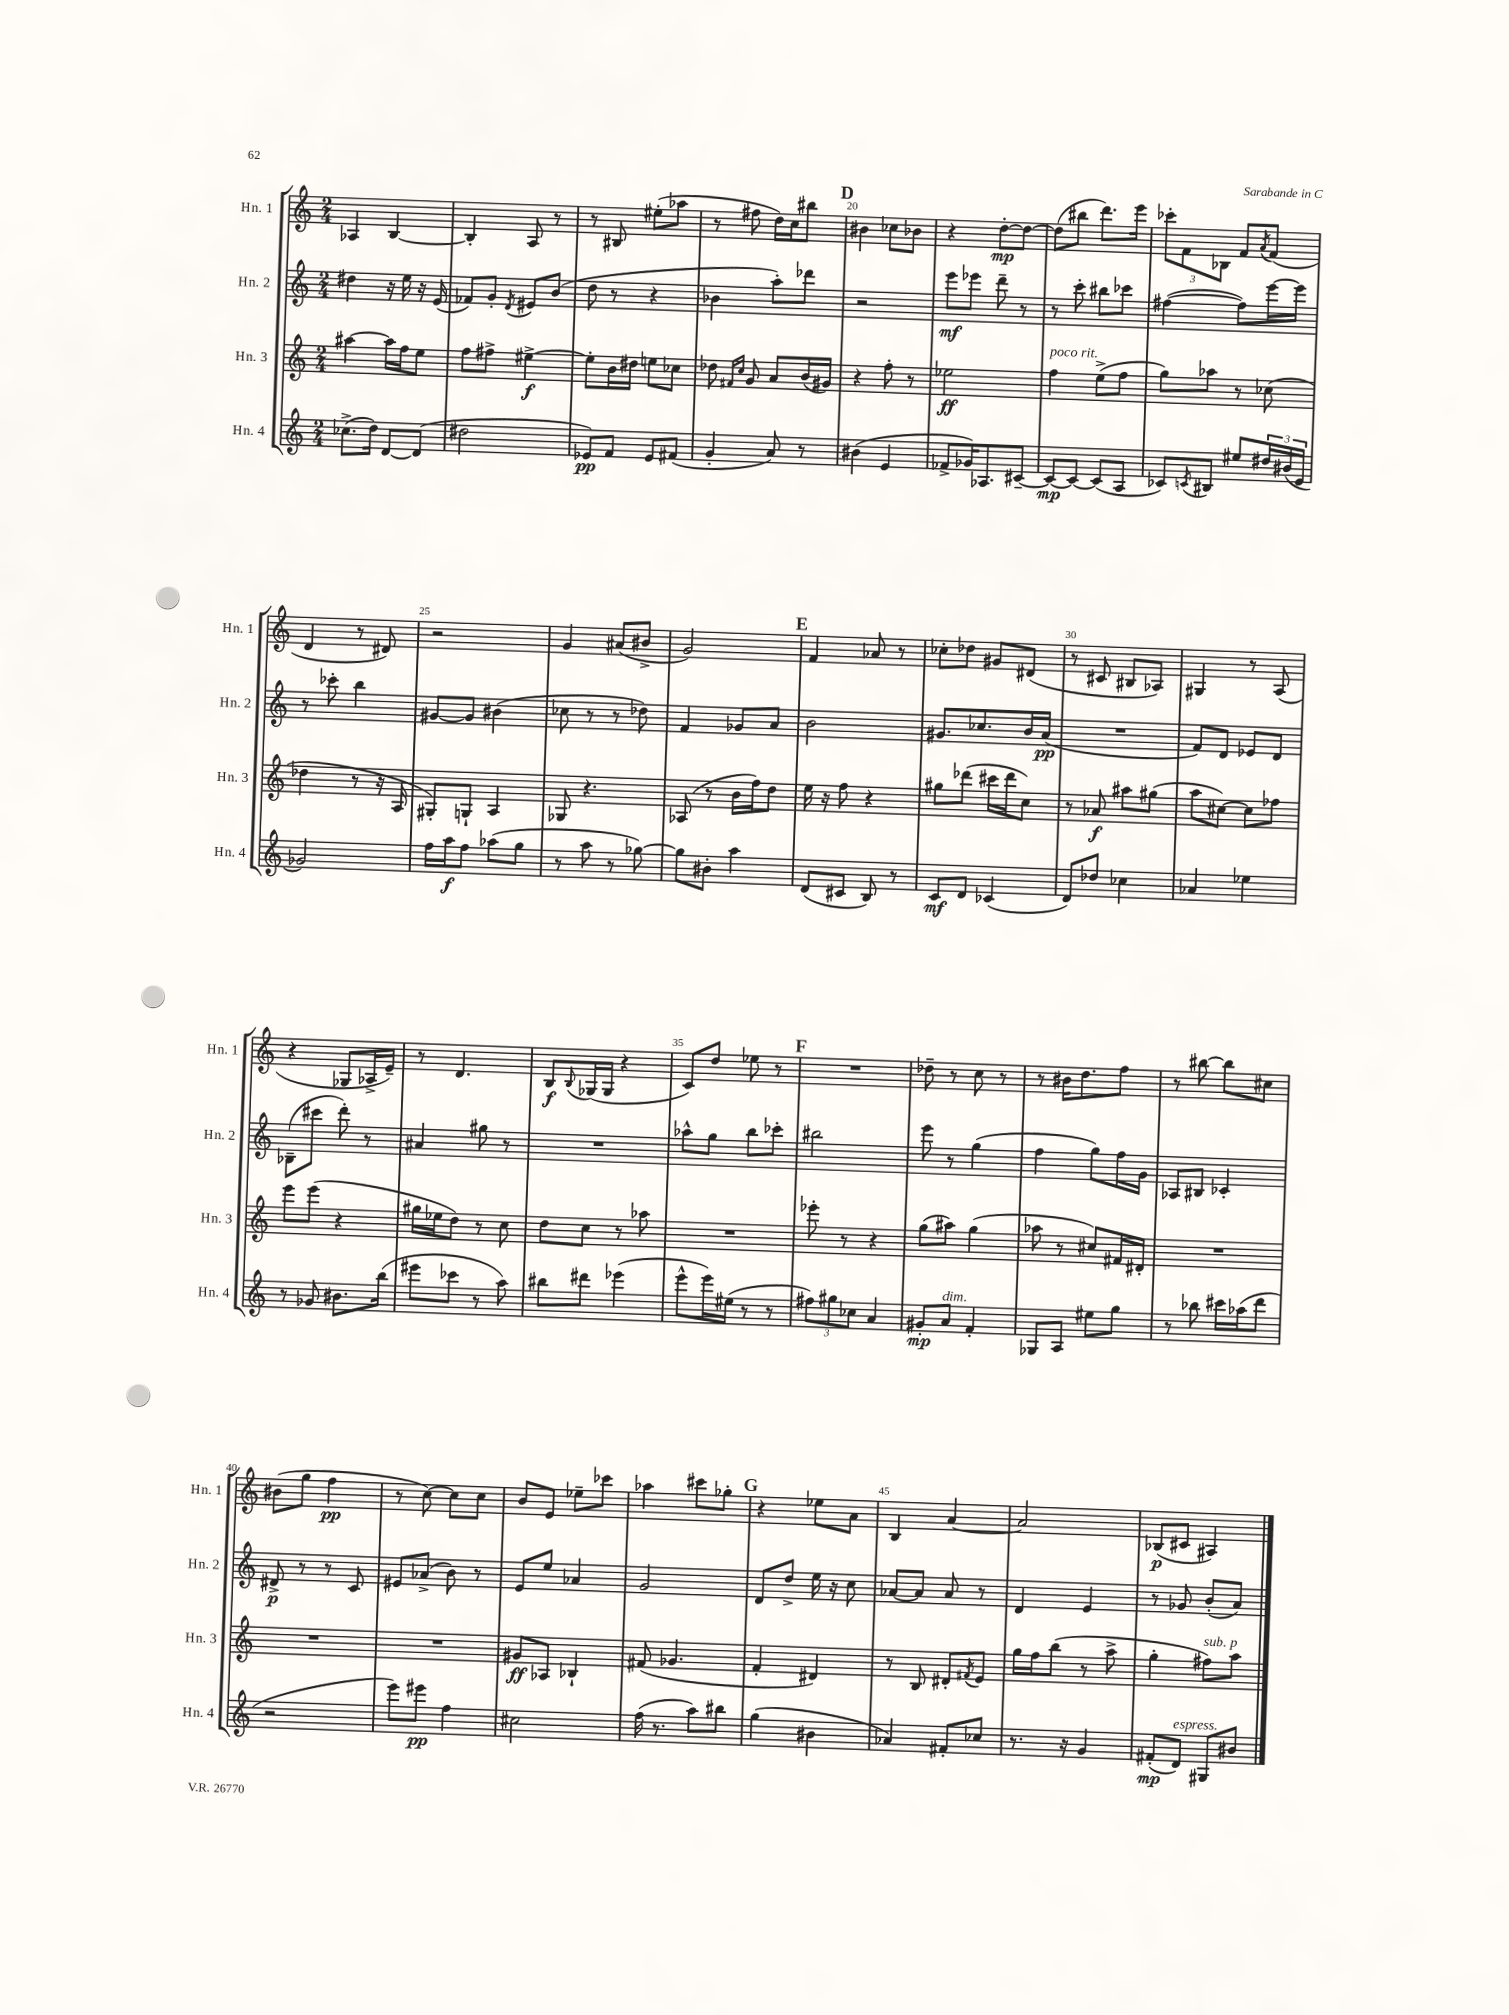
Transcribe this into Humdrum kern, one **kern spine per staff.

**kern	**dynam	**kern	**dynam	**kern	**dynam	**kern	**dynam
*part4	*part4	*part3	*part3	*part2	*part2	*part1	*part1
*staff4	*staff4	*staff3	*staff3	*staff2	*staff2	*staff1	*staff1
*I"Hn. 4	*	*I"Hn. 3	*	*I"Hn. 2	*	*I"Hn. 1	*
*I'Hn. 4	*	*I'Hn. 3	*	*I'Hn. 2	*	*I'Hn. 1	*
*clefG2	*	*clefG2	*	*clefG2	*	*clefG2	*
*k[]	*	*k[]	*	*k[]	*	*k[]	*
*M2/4	*	*M2/4	*	*M2/4	*	*M2/4	*
=16	=16	=16	=16	=16	=16	=16	=16
(8.cc-X^\L	.	[4aa#X\	.	4dd#X\	.	4A-X/	.
16dd\Jk)	.	.	.	.	.	.	.
[8d/L	.	16aa#\LL]	.	16r	.	[4B/	.
.	.	16ff\J	.	16ee\	.	.	.
(8d/J]	.	8ee\J	.	16r	.	.	.
.	.	.	.	(16e/	.	.	.
=17	=17	=17	=17	=17	=17	=17	=17
2dd#X\	.	8ff\L	.	8f-X/L)	.	4B'/]	.
.	.	8ff#X^\J	.	8g'/J	.	.	.
.	.	.	.	8qd/	.	.	.
.	.	[4ee#X^\	f	8e#X/L	.	8A/	.
.	.	.	.	(8b/J	.	8r	.
=18	=18	=18	=18	=18	=18	=18	=18
8e-X/L)	pp	8ee#'\L]	.	8dd\	.	8r	.
8f/J	.	16b\L	.	8r	.	8B#X/	.
.	.	16dd#X\JJ	.	.	.	.	.
8e-/L	.	8een\L	.	4r	.	(8ee#X'\L	.
(8f#X/J	.	8cc-X\J	.	.	.	8aa-X\J	.
=19	=19	=19	=19	=19	=19	=19	=19
4g'/	.	8dd-X\	.	4b-X\	.	8r	.
.	.	16qqf#X/LL	.	.	.	.	.
.	.	16qqcc/JJ	.	.	.	.	.
.	.	8g/	.	.	.	8ff#X\	.
8a/)	.	8a/L	.	8aa'\L)	.	16dd\LL)	.
.	.	.	.	.	.	16cc\J	.
8r	.	(16b/L	.	8ddd-X\J	.	8bb#X\J	.
.	.	16g#X/JJ)	.	.	.	.	.
!!LO:REH:place=s1:t=D
=20	=20	=20	=20	=20	=20	=20	=20
(4b#X\	.	4r	.	2r	.	4b#X\	.
4e/	.	8ff'\	.	.	.	8cc-X\L	.
.	.	8r	.	.	.	8b-X\J	.
=21	=21	=21	=21	=21	=21	=21	=21
8f-X^/L	.	2ee-X\	ff	8eee\L	mf	4r	.
16g-X/K)	.	.	.	8eee-X\J	.	.	.
8.A-X/	.	.	.	.	.	.	.
.	.	.	.	8ddd~\	.	[8dd'\L	mp
[8c#X~/J	.	.	.	8r	.	8dd\J_	.
=22	=22	=22	=22	=22	=22	=22	=22
!	!	!LO:TX:a:i:t=poco rit.	!	!	!	!	!
8c#/L_	mp	4ff\	.	8r	.	(8dd\L]	.
8c#/J_	.	.	.	8ccc'\	.	8bb#X\J	.
(8c#/L]	.	(8ee^\L	.	8bb#X\L	.	8.ddd\L)	.
8A/J	.	8ff\J	.	8ccc-X\J	.	.	.
.	.	.	.	.	.	16eee\Jk	.
=23	=23	=23	=23	=23	=23	=23	=23
8c-X/L)	.	8gg\L)	.	([4ff#X\	.	12ccc-X'\L	.
.	.	.	.	.	.	12f\	.
8qcn/	.	.	.	.	.	.	.
8B#X/J	.	8aa-X\J	.	.	.	.	.
.	.	.	.	.	.	12B-X\J	.
8ee#X/L	.	8r	.	8ff#\L])	.	8f/L	.
.	.	.	.	.	.	8qa/	.
24dd#X/L	.	(8cc-X\	.	[16eee\L	.	(8f/J	.
(24b#X/	.	.	.	.	.	.	.
.	.	.	.	16eee\JJ]	.	.	.
24e/JJ	.	.	.	.	.	.	.
!!LO:LB:g=z
=24	=24	=24	=24	=24	=24	=24	=24
2g-X/)	.	4dd-X\	.	8r	.	4d/	.
.	.	.	.	8ccc-X'\	.	.	.
.	.	8r	.	4bb\	.	8r	.
.	.	16r	.	.	.	8d#X/)	.
.	.	16A/	.	.	.	.	.
=25	=25	=25	=25	=25	=25	=25	=25
16ff\LL	.	8G#X'/L)	.	[8g#X/L	.	2r	.
16aa\J	f	.	.	.	.	.	.
8ff\J	.	8Gn`/J	.	8g#/J]	.	.	.
(8aa-X\L	.	4A/	.	(4b#X\	.	.	.
8gg\J	.	.	.	.	.	.	.
=26	=26	=26	=26	=26	=26	=26	=26
8r	.	8G-X/	.	8cc-X\	.	4g/	.
8aa\	.	4.r	.	8r	.	.	.
8r	.	.	.	8r	.	(8a#X/L	.
[8gg-X\)	.	.	.	8dd-X\)	.	8b#X^/J	.
=27	=27	=27	=27	=27	=27	=27	=27
8gg-\L]	.	(8A-X/	.	4f/	.	2g/)	.
8b#X'\J	.	8r	.	.	.	.	.
4aa\	.	16b\LL	.	8g-X/L	.	.	.
.	.	16ff\J)	.	.	.	.	.
.	.	8dd\J	.	8a/J	.	.	.
!!LO:REH:place=s1:t=E
=28	=28	=28	=28	=28	=28	=28	=28
(8d/L	.	16ee\	.	2b\	.	4f/	.
.	.	16r	.	.	.	.	.
8c#X/J	.	8ff\	.	.	.	.	.
8B/)	.	4r	.	.	.	8a-X/	.
8r	.	.	.	.	.	8r	.
=29	=29	=29	=29	=29	=29	=29	=29
8c/L	mf	8gg#X\L	.	8.g#X/L	.	8cc-X'\L	.
8d/J	.	(8ddd-X\J	.	.	.	8dd-X\J	.
.	.	.	.	8.cc-X/	.	.	.
(4c-X/	.	16ccc#X\LL	.	.	.	8g#X/L	.
.	.	16ddd-\J	.	.	.	.	.
.	.	8cc\J)	.	16b/L	.	(8d#X/J	.
.	.	.	.	(16a/JJ	pp	.	.
=30	=30	=30	=30	=30	=30	=30	=30
8d/L)	.	8r	.	2r	.	8r	.
8dd-X/J	.	8a-X/	f	.	.	8c#X/	.
4cc-X\	.	8aa#X\L	.	.	.	8B#X/L	.
.	.	(8gg#X\J	.	.	.	8A-X/J)	.
=31	=31	=31	=31	=31	=31	=31	=31
4a-X/	.	8aa\L	.	8f/L)	.	4G#X/	.
.	.	[8cc#X\J)	.	8d/J	.	.	.
4ee-X\	.	8cc#\L]	.	8e-X/L	.	8r	.
.	.	8ff-X\J	.	8d/J	.	(8A/	.
!!LO:LB:g=z
=32	=32	=32	=32	=32	=32	=32	=32
8r	.	8eee\L	.	(8B-X~\L	.	4r	.
8g-X/	.	(8eee\J	.	8ccc#X\J	.	.	.
8.b#X\L	.	4r	.	8ddd'\)	.	8G-X/L	.
.	.	.	.	8r	.	16A-X^/L	.
(16bb\Jk	.	.	.	.	.	16e~/JJ)	.
=33	=33	=33	=33	=33	=33	=33	=33
8eee#X\L	.	16gg#X\LL	.	4a#X/	.	8r	.
.	.	16ee-X\J	.	.	.	.	.
8ccc-X\J	.	8dd\J)	.	.	.	4.d/	.
8r	.	8r	.	8gg#X\	.	.	.
8aa\)	.	8cc\	.	8r	.	.	.
=34	=34	=34	=34	=34	=34	=34	=34
8bb#X\L	.	8dd\L	.	2r	.	8B/L	f
.	.	.	.	.	.	8qqB/	.
8ddd#X\J	.	8cc\J	.	.	.	(16G-X/L	.
.	.	.	.	.	.	16G-/JJ	.
(4eee-X\	.	8r	.	.	.	4r	.
.	.	8aa-X\	.	.	.	.	.
=35	=35	=35	=35	=35	=35	=35	=35
8eee^^\L	.	2r	.	8aa-X^^\L	.	8c/L)	.
16eee\L)	.	.	.	8gg\J	.	8dd/J	.
(16ee#X\JJ	.	.	.	.	.	.	.
8r	.	.	.	8bb\L	.	8ee-X\	.
8r	.	.	.	8ccc-X'\J	.	8r	.
!!LO:REH:place=s1:t=F
=36	=36	=36	=36	=36	=36	=36	=36
12ff#X\L)	.	8eee-X'\	.	2bb#X\	.	2r	.
12gg#X\	.	.	.	.	.	.	.
.	.	8r	.	.	.	.	.
12cc-X\J	.	.	.	.	.	.	.
4a/	.	4r	.	.	.	.	.
=37	=37	=37	=37	=37	=37	=37	=37
8g#X'/L	mp	(8gg\L	.	8eee\	.	8dd-X~\	.
!LO:TX:a:i:t=dim.	!	!	!	!	!	!	!
8a/J	.	8aa#X\J)	.	8r	.	8r	.
4f'/	.	(4gg\	.	(4gg\	.	8cc\	.
.	.	.	.	.	.	8r	.
=38	=38	=38	=38	=38	=38	=38	=38
8G-X/L	.	8aa-X\	.	4ff\	.	8r	.
8A/J	.	8r	.	.	.	16b#X\KL	.
.	.	.	.	.	.	8.dd\	.
8ee#X\L	.	8cc#X/L)	.	8gg\L)	.	.	.
8gg\J	.	16f#X/L	.	16ff\L	.	8ff\J	.
.	.	16d#X'/JJ	.	16g\JJ	.	.	.
=39	=39	=39	=39	=39	=39	=39	=39
8r	.	2r	.	8A-X/L	.	8r	.
8bb-X\	.	.	.	8B#X/J	.	[8bb#X\	.
16ccc#X\LL	.	.	.	4c-X'/	.	8bb#\L]	.
(16aa-X\J	.	.	.	.	.	.	.
8ddd\J	.	.	.	.	.	8cc#X\J	.
!!LO:LB:g=z
=40	=40	=40	=40	=40	=40	=40	=40
2r	.	2r	.	8d#X^/	p	(8b#X\L	.
.	.	.	.	8r	.	8gg\J	.
.	.	.	.	8r	.	4ff\	pp
.	.	.	.	8c/	.	.	.
=41	=41	=41	=41	=41	=41	=41	=41
8eee\L)	.	2r	.	8e#X/L	.	8r	.
8eee#X\J	pp	.	.	(8a-X^/J	.	[8cc\)	.
4ff\	.	.	.	8b\)	.	8cc\L]	.
.	.	.	.	8r	.	8cc\J	.
=42	=42	=42	=42	=42	=42	=42	=42
2cc#X\	.	8g#X/L	ff	8e/L	.	8b/L	.
.	.	8A-X/J	.	8ee/J	.	8e/J	.
.	.	4B-X`/	.	4a-X/	.	8ee-X~\L	.
.	.	.	.	.	.	8ccc-X\J	.
=43	=43	=43	=43	=43	=43	=43	=43
(16ff\	.	(8f#X/	.	2g/	.	4aa-X\	.
8.r	.	.	.	.	.	.	.
.	.	4.g-X/	.	.	.	.	.
8aa\L)	.	.	.	.	.	8ccc#X\L	.
8bb#X\J	.	.	.	.	.	8gg-X'\J	.
!!LO:REH:place=s1:t=G
=44	=44	=44	=44	=44	=44	=44	=44
(4gg\	.	4f'/	.	8d/L	.	4r	.
.	.	.	.	8dd^/J	.	.	.
4b#X\	.	4d#X/)	.	16ee\	.	8ee-X\L	.
.	.	.	.	16r	.	.	.
.	.	.	.	8cc\	.	8a\J	.
=45	=45	=45	=45	=45	=45	=45	=45
4a-X/)	.	8r	.	[8a-X/L	.	4B/	.
.	.	8B/	.	8a-/J]	.	.	.
8f#X'/L	.	8d#X'/L	.	8a-/	.	[4a/	.
.	.	8qf#X/	.	.	.	.	.
8cc-X/J	.	8e/J	.	8r	.	.	.
=46	=46	=46	=46	=46	=46	=46	=46
8.r	.	16gg\LL	.	4d/	.	2a/]	.
.	.	16ff\J	.	.	.	.	.
.	.	(8bb\J	.	.	.	.	.
16r	.	.	.	.	.	.	.
4g/	.	8r	.	4e/	.	.	.
.	.	8aa^\	.	.	.	.	.
=47	=47	=47	=47	=47	=47	=47	=47
(8f#X'/L	mp	4gg'\	.	8r	.	(8B-X/L	p
!LO:TX:a:i:t=espress.	!	!	!	!	!	!	!
8d/J)	.	.	.	8g-X/	.	8c#X/J	.
!	!	!LO:TX:a:i:t=sub. p	!	!	!	!	!
8G#X/L	.	8ff#X\L)	.	(8b'/L	.	4A#X/)	.
8b#X/J	.	8aa\J	.	8a/J)	.	.	.
==	==	==	==	==	==	==	==
*-	*-	*-	*-	*-	*-	*-	*-
